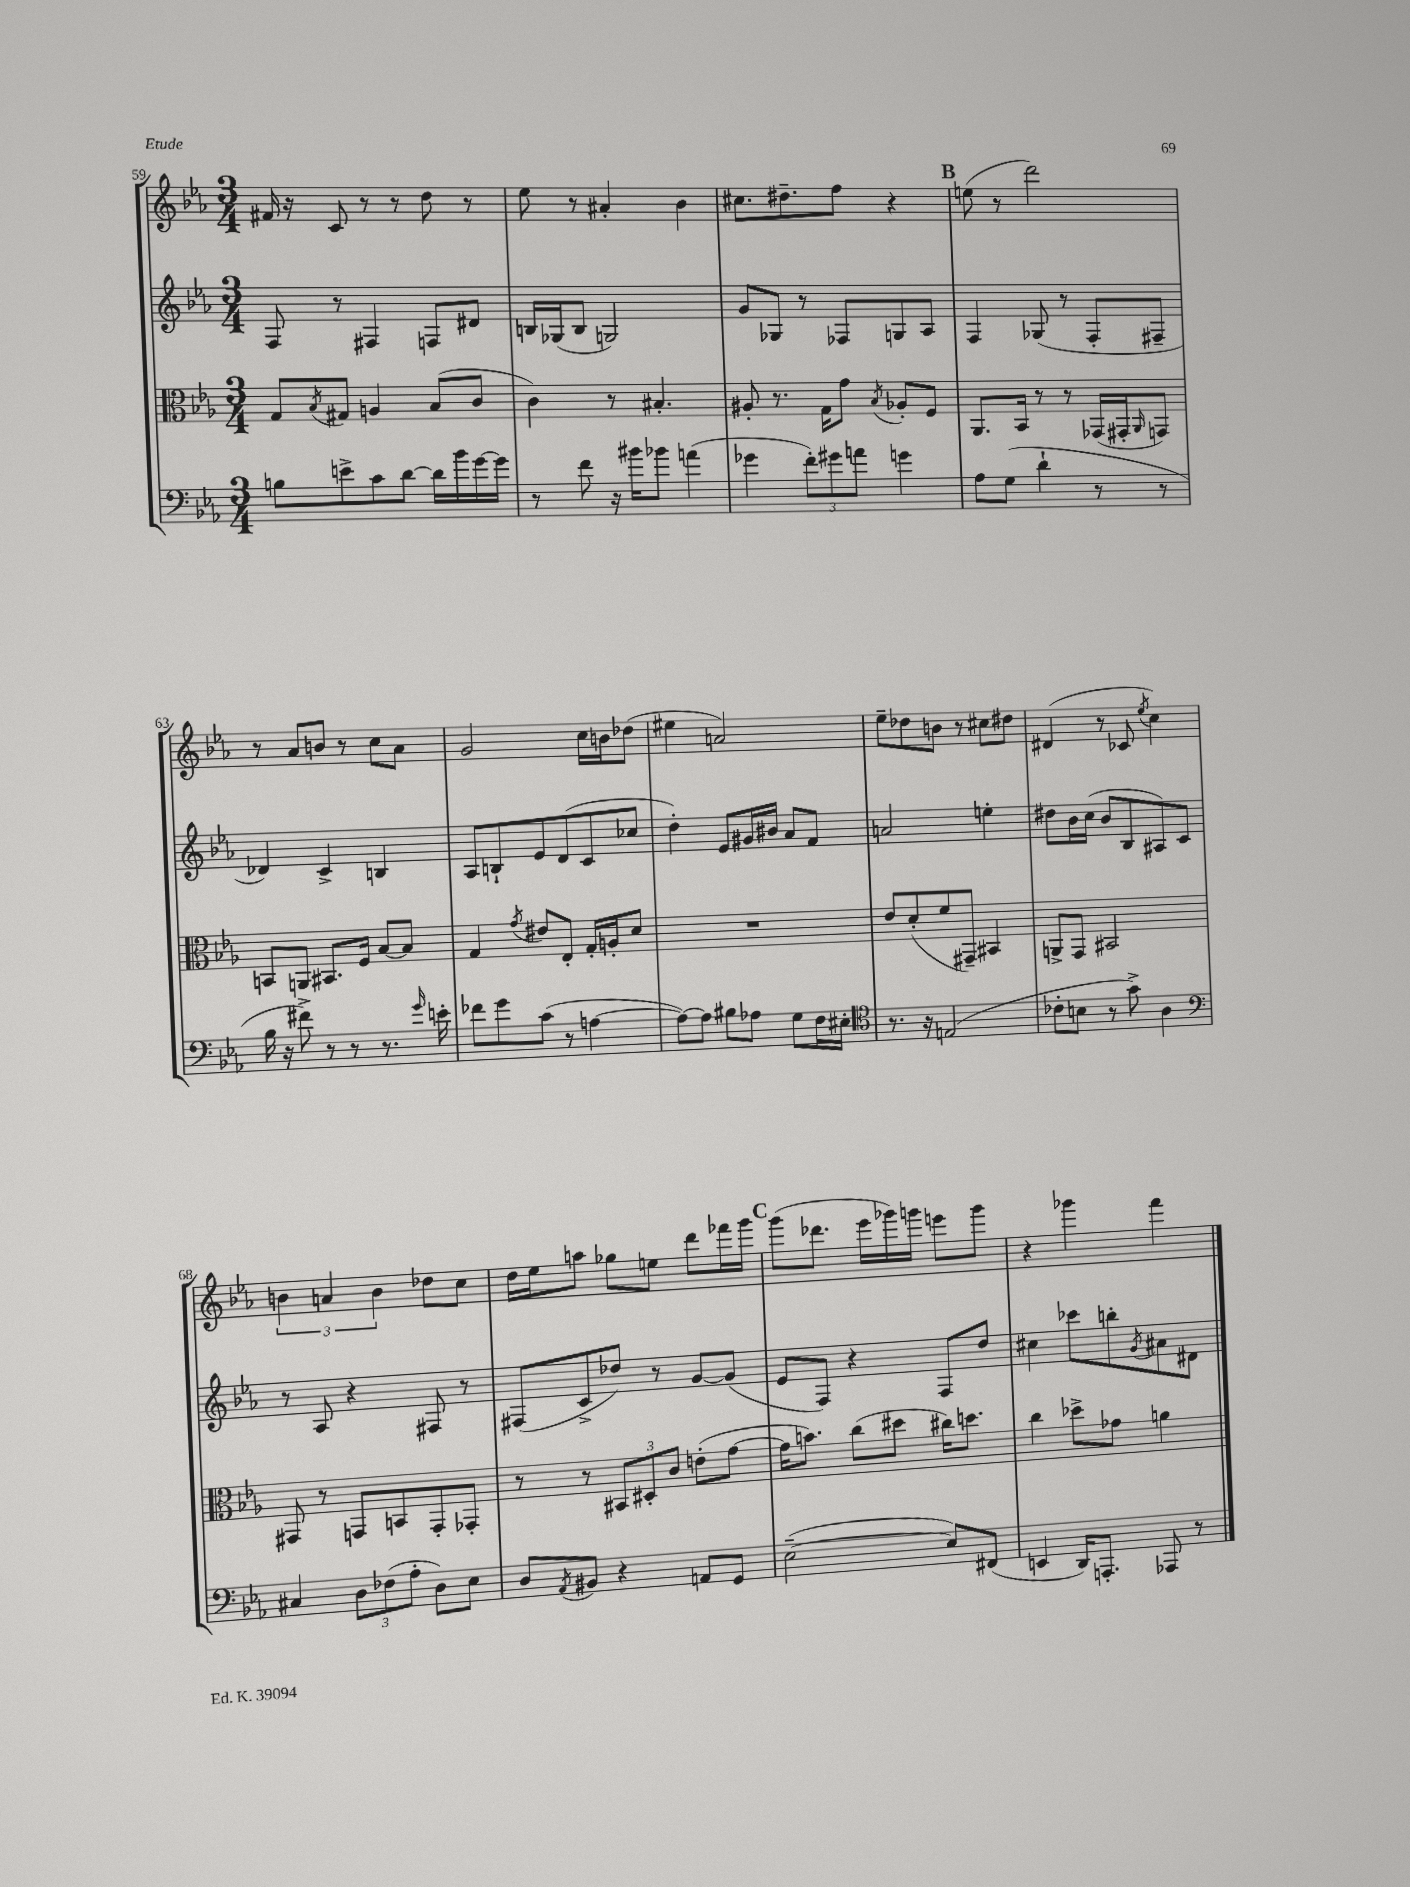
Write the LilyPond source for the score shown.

<<
\new StaffGroup <<
\new Staff = "s0" {
    \clef treble \key ees \major \numericTimeSignature \time 3/4
    fis'16 r16 c'8 r8 r8 d''8 r8 |
    ees''8 r8 ais'4-. bes'4 |
    cis''8. dis''8.-- f''8 r4 |
    \mark \markup { \bold "B" } e''8( r8 d'''2) |
    r8 aes'8 b'8 r8 c''8 aes'8 |
    g'2 c''16 b'16 des''8( |
    eis''4 a'2) |
    ees''8-- des''8 b'8 r8 cis''8 dis''8 |
    dis'4( r8 ces'8 \acciaccatura { ees''8 } c''4) |
    \tuplet 3/2 { b'4 a'4 b'4 } des''8 c''8 |
    d''16 ees''16 a''8 ges''8 e''8 d'''8 fes'''16 g'''16 |
    \mark \markup { \bold "C" } g'''8( des'''8. ees'''16 ges'''16) g'''16 e'''8 g'''8 |
    r4 ges'''4 f'''4 \bar "|." |
}
\new Staff = "s1" {
    \clef treble \key ees \major \numericTimeSignature \time 3/4
    f8 r8 fis4 f8 dis'8 |
    b16 ges16( b8 g2) |
    g'8 ges8 r8 fes8 g8 aes8 |
    \mark \markup { \bold "B" } f4 ges8( r8 f8-. fis8-- |
    des'4) c'4-> b4 |
    aes8 b8-! ees'8 d'8( c'8 ces''8 |
    d''4-.) ees'8 gis'16 bis'16 aes'8 f'8 |
    a'2 e''4-. |
    dis''8 bes'16 c''16( bes'8 bes8 ais8) c'8 |
    r8 aes8 r4 fis8 r8 |
    fis8( c'8-> des''8) r8 g'8~ g'8( |
    \mark \markup { \bold "C" } ees'8 f8) r4 f8 d''8 |
    cis''4 ces'''8 b''8-. \acciaccatura { g'8 } ais'8 dis'8 \bar "|." |
}
\new Staff = "s2" {
    \clef alto \key ees \major \numericTimeSignature \time 3/4
    g8 \acciaccatura { bes8 } gis8 a4 bes8( c'8 |
    c'4) r8 bis4.-. |
    ais8-. r8. g16 g'8 \acciaccatura { bes8 } aes8-. f8 |
    \mark \markup { \bold "B" } aes,8. bes,16 r8 r8 ges,16( gis,16-. \grace { aes,16 } g,8) |
    b,8 a,8 bis,8. f16 bes8~ bes8 |
    g4 \acciaccatura { g'8 } eis'8 ees8-. g16-. a16-. d'8 |
    R2. |
    ees'8 d'8-.( f'8 gis,8--) bis,4 |
    a,8-> g,8 bis,2 |
    gis,8 r8 g,8 b,8 g,8-. ges,8-. |
    r8 r8 \tuplet 3/2 { bis,8 dis8-. c'8 } e'8-.( g'8~ |
    \mark \markup { \bold "C" } g'16 b'8.) c''8( dis''8 cis''16) d''8. |
    c''4 des''8-> ges'8 a'4 \bar "|." |
}
\new Staff = "s3" {
    \clef bass \key ees \major \numericTimeSignature \time 3/4
    b8 e'8-> c'8 d'8~ d'16 bes'16 g'16~ g'16 |
    r8 f'8 r16 bis'16 bes'8 a'4( |
    ges'4 \tuplet 3/2 { f'8-.) gis'8 a'8 } g'4 |
    \mark \markup { \bold "B" } aes8 g8( d'4-! r8 r8 |
    bes16 r16 fis'8->) r8 r8 r8. \grace { g'16 } e'16-. |
    fes'8 g'8 c'8( r8 a4~ |
    a8~) a8 bis8 aes8 g8 f16 eis16-. |
    \clef tenor r8. r16 e2( |
    ces'8-. b8 r8 g'8->) aes4 |
    \clef bass cis4 \tuplet 3/2 { d8 fes8( aes8-. } d8) ees8 |
    d8 \acciaccatura { aes,8 } bis,8 r4 a,8 g,8 |
    \mark \markup { \bold "C" } ees2~--( ees8) fis,8( |
    e,4 d,16) a,,8.-. aes,,8 r8 \bar "|." |
}
>>
>>
\layout { \context { \Score currentBarNumber = #59 } }
